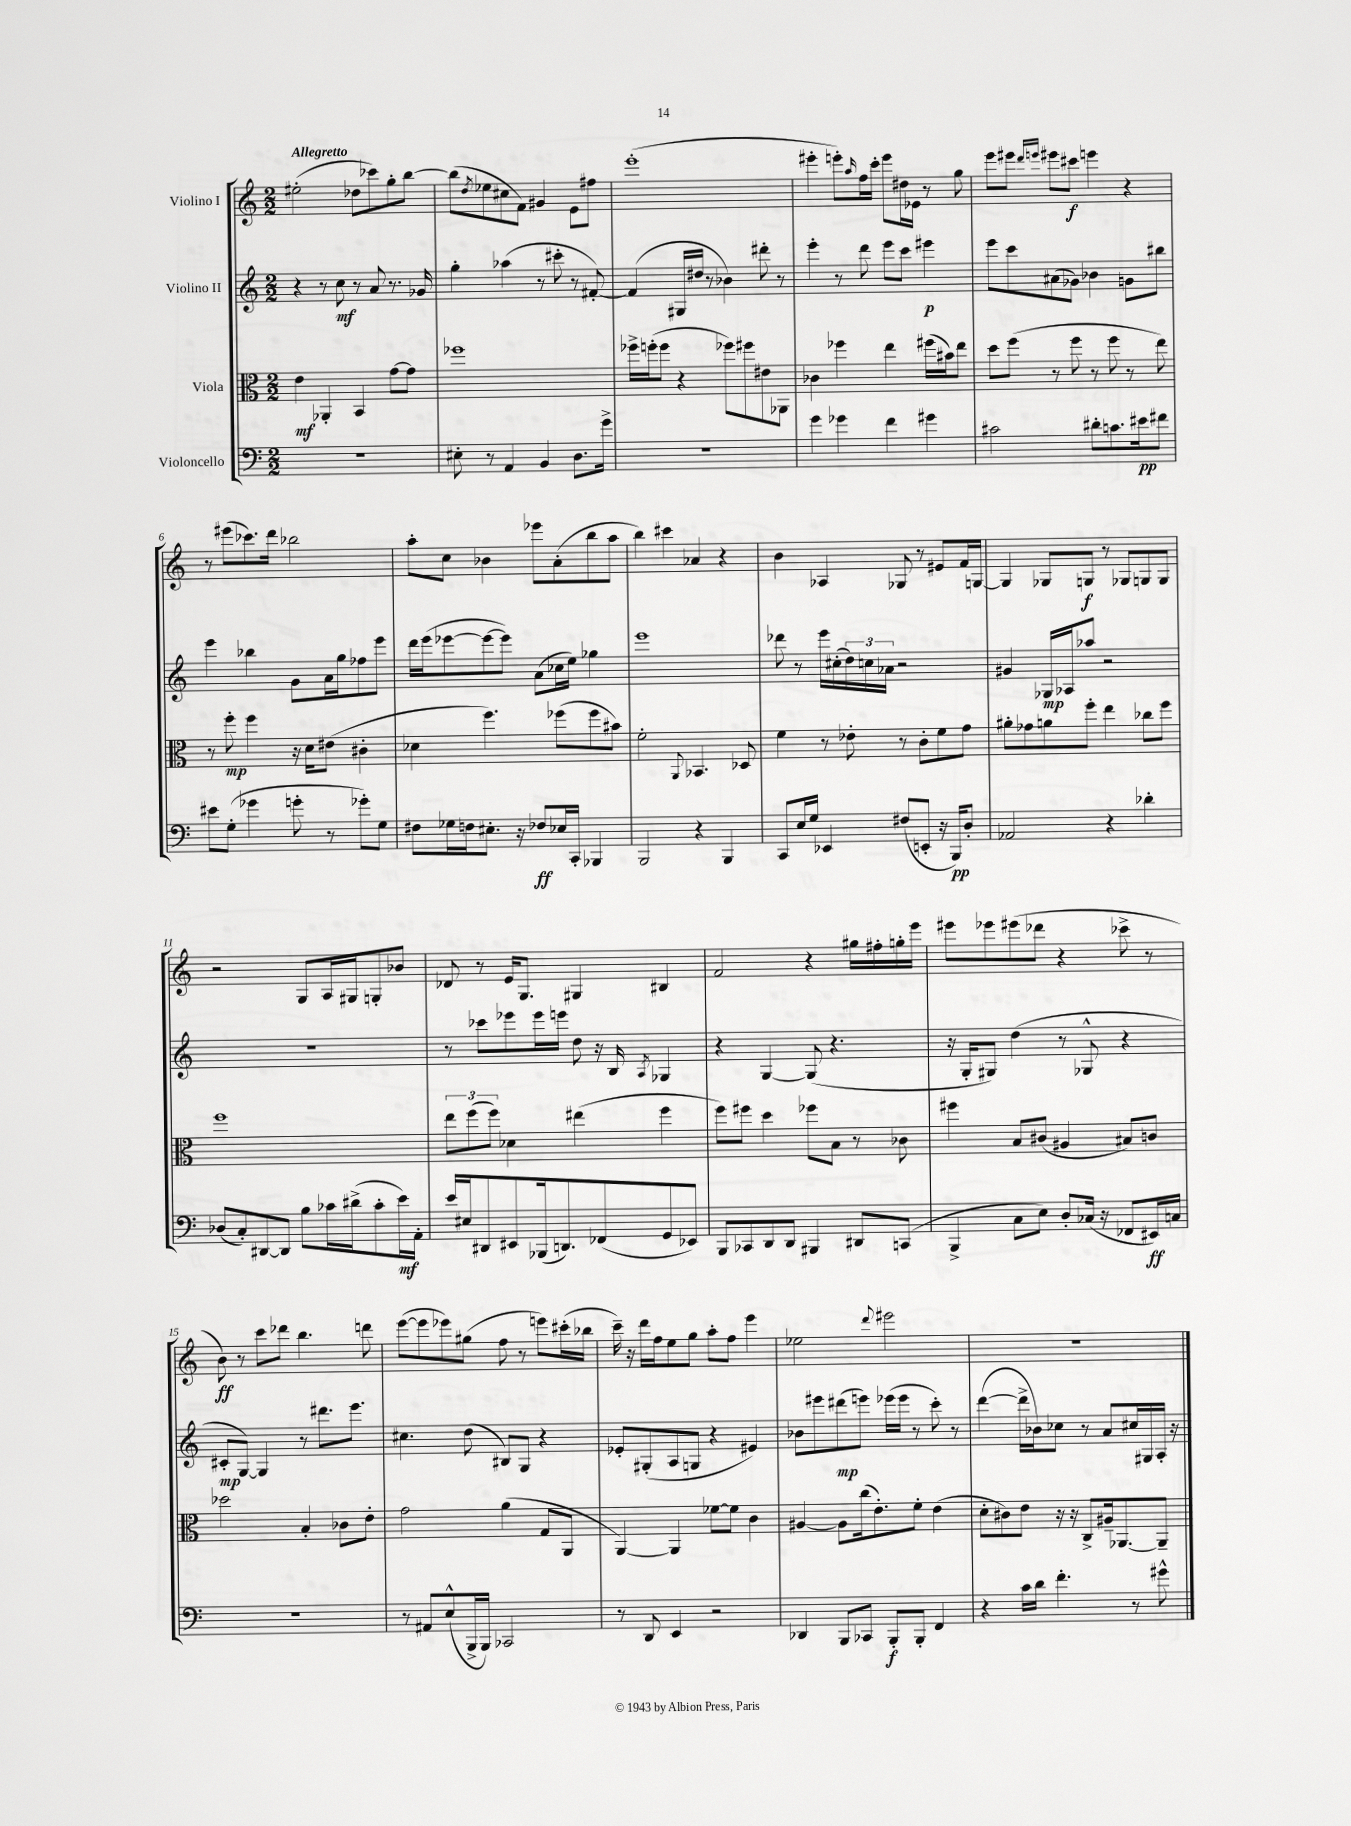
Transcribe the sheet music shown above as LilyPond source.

<<
\new StaffGroup <<
\new Staff = "s0" \with { instrumentName = "Violino I" } {
    \clef treble \key c \major \numericTimeSignature \time 2/2 \tempo "Allegretto"
    eis''2-.( des''8 ces'''8) g''8-. b''8~ |
    b''8( \acciaccatura { d''8 } ees''8 cis''8 f'8) gis'4 e'8 fis''8 |
    e'''1-.( |
    eis'''4-. e'''8-.) \grace { a''16 } f''16 c'''16-. e'''8 dis''16 ees'16 r8 g''8 |
    e'''8 eis'''8 \grace { d'''16 e'''16 } eis'''8 cis'''8\f e'''4 r4 |
    r8 eis'''8( ces'''8.) d'''16 bes''2 |
    a''8-. c''8 bes'4 ees'''8 a'8-.( b''8 a''8 |
    b''4) cis'''4 aes'4 r4 |
    b'4 aes4 ges8 r8 eis'8 f'16 g16~ |
    g4 ges8 g8\f r8 ges8 g8 g8 |
    r2 g8 a16 gis16 g8-. bes'8 |
    des'8 r8 e'16 g8. gis4 bis4 |
    f'2 r4 gis''16 fis''16-. g''16-. e'''16 |
    eis'''8 ees'''8 eis'''8( des'''8 r4 ces'''8-> r8 |
    b'8\ff) r8 c'''8 des'''8 b''4. d'''8 |
    e'''8~( e'''8 ees'''8) gis''8( f''8 r8 e'''8) cis'''16-.( bes''16 |
    c'''16--) r16 d'''16 f''16 e''8 g''8 a''8-. f''8 e'''4 |
    ees''2 \appoggiatura { d'''8 } eis'''2 |
    R1 \bar "|." |
}
\new Staff = "s1" \with { instrumentName = "Violino II" } {
    \clef treble \key c \major \numericTimeSignature \time 2/2
    r4 r8 c''8\mf r8 a'8 r8. ges'16 |
    g''4-. aes''4( r8 cis'''8-. r8 fis'8~-.) |
    fis'4( gis16 dis''16 r8 bes'4) dis'''8-. r8 |
    e'''4-. r8 d'''8 e'''8 c'''8 eis'''4\p |
    e'''8 c'''8 ais'8( ges'8) bes'4 g'8 bis''8 |
    e'''4 bes''4 g'8 a'16 g''16 fes''8 e'''8 |
    d'''16 e'''16( ees'''8~ ees'''8~ ees'''8) a'8( ces''16 e''16) ges''4 |
    e'''1 |
    des'''8 r8 e'''16 cis''16-.( \tuplet 3/2 { d''16) c''16 aes'16 } r2 |
    gis'4 ges16\mp aes16 aes''8 r2 |
    r1 |
    r8 ces'''8 ees'''8 ees'''16 e'''16 d''8 r16 b16 \acciaccatura { a8 } ges4 |
    r4 g4~ g8( r4. |
    r16 g16-. gis8) d''4( r8 ges8-^ r4 |
    cis'8-.\mp g8~) g4 r8 dis'''8. e'''8. |
    cis''4. d''8( bis8) g8 r4 |
    ees'8-. gis8-.( a8 g8 r4 eis'4) |
    bes'8 eis'''8 dis'''8\mp( e'''8) ees'''16( ees'''16 r8 c'''8-.) r8 |
    d'''4~( d'''16-> bes'16) ces''8 r8 a'8 cis''16 gis16 a16-. r16 \bar "|." |
}
\new Staff = "s2" \with { instrumentName = "Viola" } {
    \clef alto \key c \major \numericTimeSignature \time 2/2
    e'4\mf aes,4-. b,4 g'8~ g'8 |
    fes''1 |
    fes''16-> f''16-.( f''8 r4 fes''8) fis''8 eis'8 aes,8 |
    ces'4 fes''4 e''4 fis''16( bis'16) e''8 |
    d''8 f''8( r8 f''8 r8 f''8 r8 e''8) |
    r8 f''8-.\mp f''4 r16 d'16 eis'8( cis'4-. |
    des'4 f''4.) fes''8( fes''8 bis'8) |
    f'2-. \appoggiatura { a,8 } bes,4. des8 |
    f'4 r8 ees'8-. r8 c'8-. f'8 g'8 |
    ais'8-. ges'8 a'8 f''8-. e''4 ces''8 f''8 |
    f''1 |
    \tuplet 3/2 { e''8 f''8( f''8) } des'4 eis''4( f''4 |
    f''8) fis''8 d''4 fes''8 b8 r8 ces'8 |
    fis''4 b8 cis'8( ais4 bis8) c'8 |
    des''2 b4-. ces'8 e'8-. |
    g'2 a'4( g8 a,8 |
    a,4~) a,4 fes'8~ fes'8 c'4 |
    ais4~ ais8 c''16( e'8.-.) f'8-. e'4( |
    d'8-. cis'8) e'8 r16 r16 c8-> ais16-- aes,8.~ aes,8-- \bar "|." |
}
\new Staff = "s3" \with { instrumentName = "Violoncello" } {
    \clef bass \key c \major \numericTimeSignature \time 2/2
    R1 |
    eis8-. r8 a,4 b,4 d8. g'16-> |
    r1 |
    g'4 ges'4 f'4 gis'4 |
    cis'2 dis'8-. c'8. eis'16\pp fis'8 |
    eis'8 g8-.( ges'4 g'8-. r8 ges'8-.) g8 |
    fis8 ges16 f16 eis8.-. r16 fes8\ff ees16 c,16-. bes,,4 |
    b,,2 r4 b,,4 |
    c,8 e16 g16 ees,4 fis8( e,8-. r16 b,,16\pp) d8-. |
    aes,2 r4 des'4-. |
    des8( c8-.) dis,8~ dis,8 b8 ces'16 dis'16->( ces'8-. e'16\mf) a,16-. |
    e'16 eis16 dis,8 eis,8 bes,,16( d,8.) fes,8( g,8 ees,8) |
    b,,8 ces,8 d,8 d,8 bis,,4 dis,8 c,8( |
    b,,4-> c8 e8) d8-. ces16( r16 fes,8 eis,16\ff) c16 |
    R1 |
    r8 ais,8 e8-^( b,,16-> b,,16) ces,2 |
    r8 d,8 e,4 r2 |
    des,4 b,,8 ces,8 b,,8-.\f b,,8-. f,4 |
    r4 c'16 d'16 f'4.-. r8 gis'8-^ \bar "|." |
}
>>
>>
